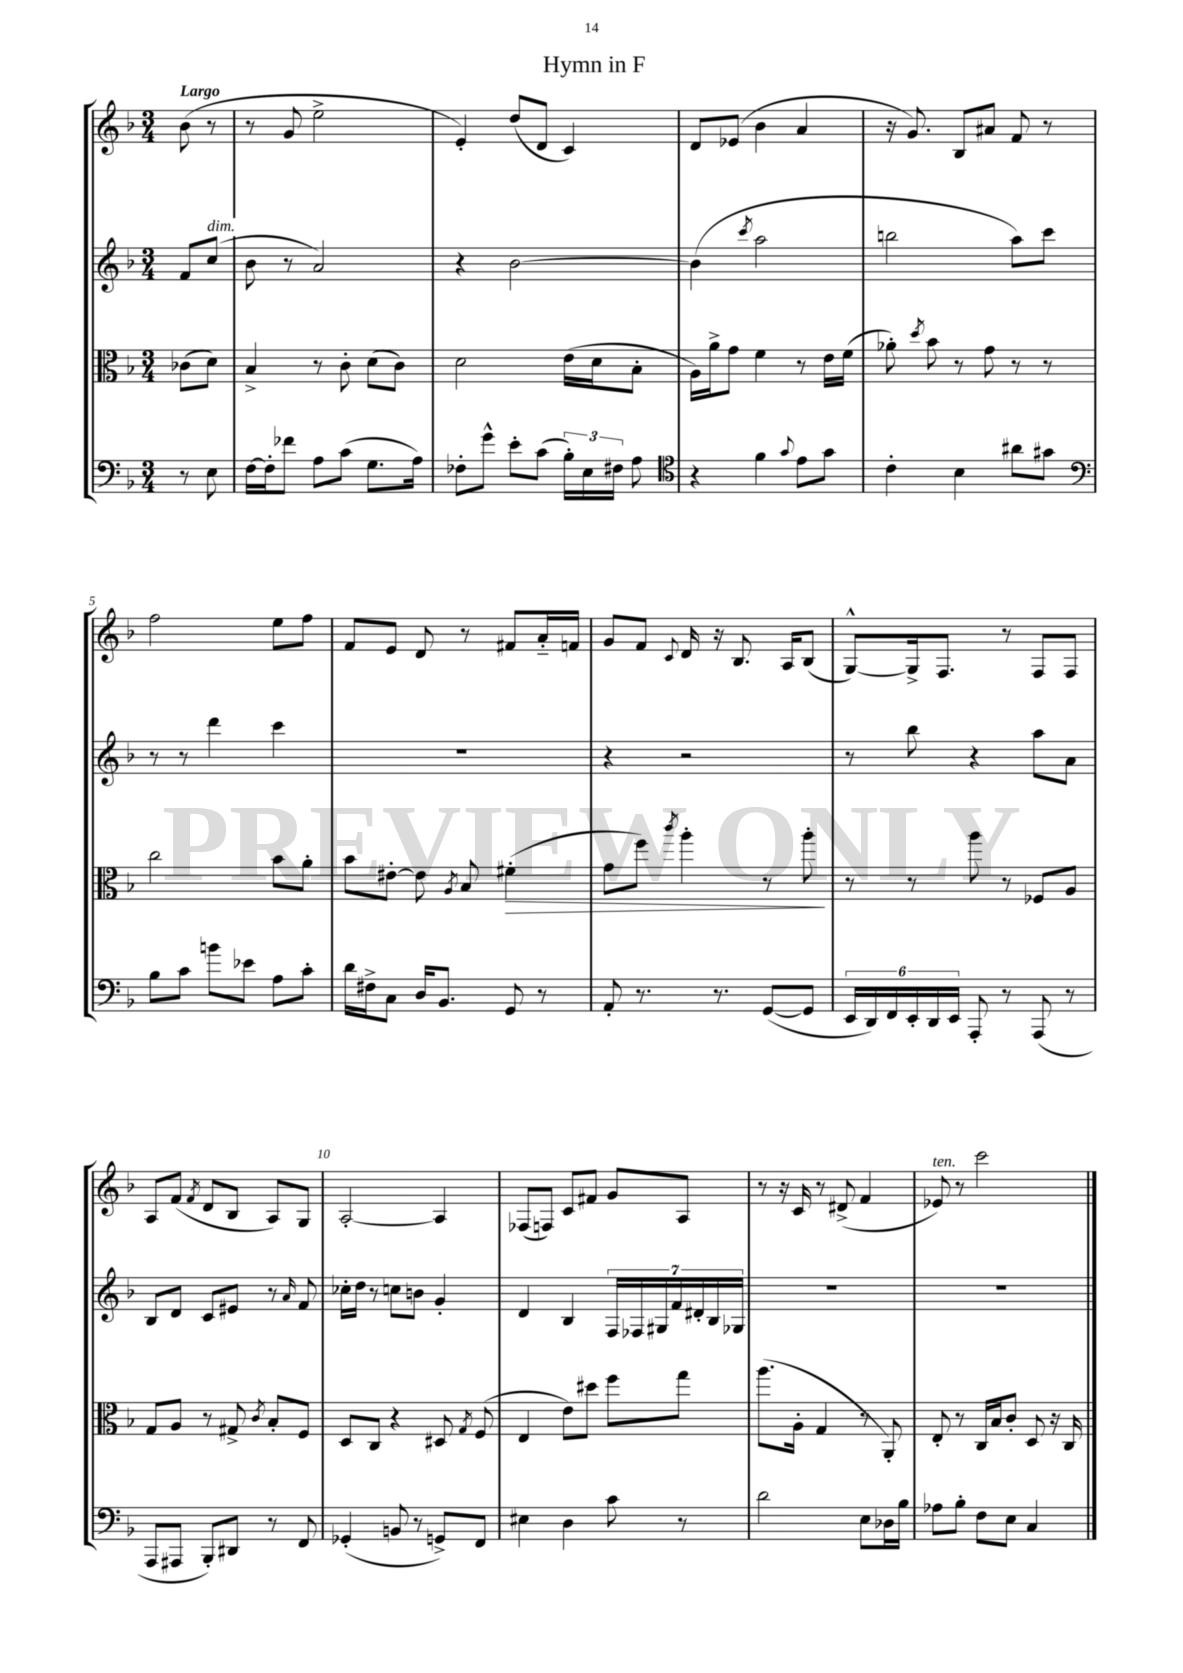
\header { title = "Hymn in F" }
<<
\new StaffGroup <<
\new Staff = "s0" {
    \clef treble \key f \major \numericTimeSignature \time 3/4 \partial 4 \tempo "Largo"
    \autoBeamOff bes'8( r8 |
    r8 g'8 e''2-> |
    e'4-.) d''8[( d'8] c'4) |
    d'8[ ees'8]( bes'4 a'4 |
    r16 g'8.) bes8[ ais'8] f'8 r8 |
    f''2 e''8[ f''8] |
    f'8[ e'8] d'8 r8 fis'8[ a'16-_ f'16] |
    g'8[ f'8] \appoggiatura { c'8 } d'16 r16 bes8. a16[ bes8]( |
    g8[~-^) g16-> f8.] r8 f8[ f8] |
    a8[ f'8]( \acciaccatura { f'8 } d'8[ bes8] a8[) g8] |
    a2~-. a4 |
    fes8[( f8]) c'8[ fis'8] g'8[ a8] |
    r8 r16 c'16 r8 dis'8->( f'4 |
    ees'8^\markup { \italic "ten." }) r8 c'''2 \bar "|." |
}
\new Staff = "s1" {
    \clef treble \key f \major \numericTimeSignature \time 3/4 \partial 4
    \autoBeamOff f'8[ c''8]^\markup { \italic "dim." }( |
    bes'8 r8 a'2) |
    r4 bes'2~ |
    bes'4( \acciaccatura { c'''8 } a''2 |
    b''2 a''8[) c'''8] |
    r8 r8 d'''4 c'''4 |
    R2. |
    r4 r2 |
    r8 bes''8 r4 a''8[ a'8] |
    bes8[ d'8] c'8[ eis'8] r8 \grace { a'16 } f'8 |
    ces''16[-. d''16] r8 c''8[ b'8] g'4-. |
    d'4 bes4 \tuplet 7/4 { f16[ fes16 gis16 f'16 dis'16-. bes16 ges16] } |
    R2. |
    R2. \bar "|." |
}
\new Staff = "s2" {
    \clef alto \key f \major \numericTimeSignature \time 3/4 \partial 4
    \autoBeamOff ces'8[( d'8]) |
    bes4-> r8 c'8-. d'8[( c'8]) |
    d'2 e'16[( d'16 bes8]-. |
    a16[) a'16-> g'8] f'4 r8 e'16[ f'16]( |
    aes'8-.) \acciaccatura { d''8 } bes'8 r8 g'8 r8 r8 |
    c''2 bes'8[ a'8]-. |
    bes'8[ eis'8]~-. eis'8 \acciaccatura { a8 } bes8 fis'4-.\>( |
    g'8[ f''8]) \acciaccatura { c'''8 } a''4-. r8 a''8-.\! |
    r8 r8 a''8 r8 fes8[ a8] |
    g8[ a8] r8 gis8-> \acciaccatura { c'8 } bes8[-. f8] |
    d8[ c8] r4 dis8 \acciaccatura { g8 } f8( |
    e4 e'8[) dis''8] f''8[ g''8] |
    a''8.[( a16]-. g4 r8 a,8-.) |
    e8-. r8 c16[ bes16 c'8]-. d8 r16 c16 \bar "|." |
}
\new Staff = "s3" {
    \clef bass \key f \major \numericTimeSignature \time 3/4 \partial 4
    \autoBeamOff r8 e8 |
    f16[~ f16-. fes'8] a8[ c'8]( g8.[ a16]) |
    fes8[-. g'8]-^ e'8[-. c'8]( \tuplet 3/2 { bes16[-.) e16 fis16] } a8 |
    \clef tenor r4 f'4 \appoggiatura { g'8 } e'8[ g'8] |
    c'4-. bes4 ais'8[ gis'8] |
    \clef bass bes8[ c'8] b'8[ ees'8] a8[ c'8]-. |
    d'16[ fis16-> c8] d16[ bes,8.] g,8 r8 |
    a,8-. r8. r8. g,8[~( g,8] |
    \tuplet 6/4 { e,16[ d,16) f,16 e,16-. d,16 e,16] } a,,8-. r8 a,,8( r8 |
    a,,8[ ais,,8] bes,,8[-.) dis,8] r8 f,8 |
    ges,4-.( b,8 r8 g,8[->) f,8] |
    eis4 d4 c'8 r8 |
    d'2 e8[ des16 bes16] |
    aes8[ bes8]-. f8[ e8] c4 \bar "|." |
}
>>
>>
\layout { \context { \Score \override BarNumber.break-visibility = ##(#f #t #t) barNumberVisibility = #(every-nth-bar-number-visible 5) } }
